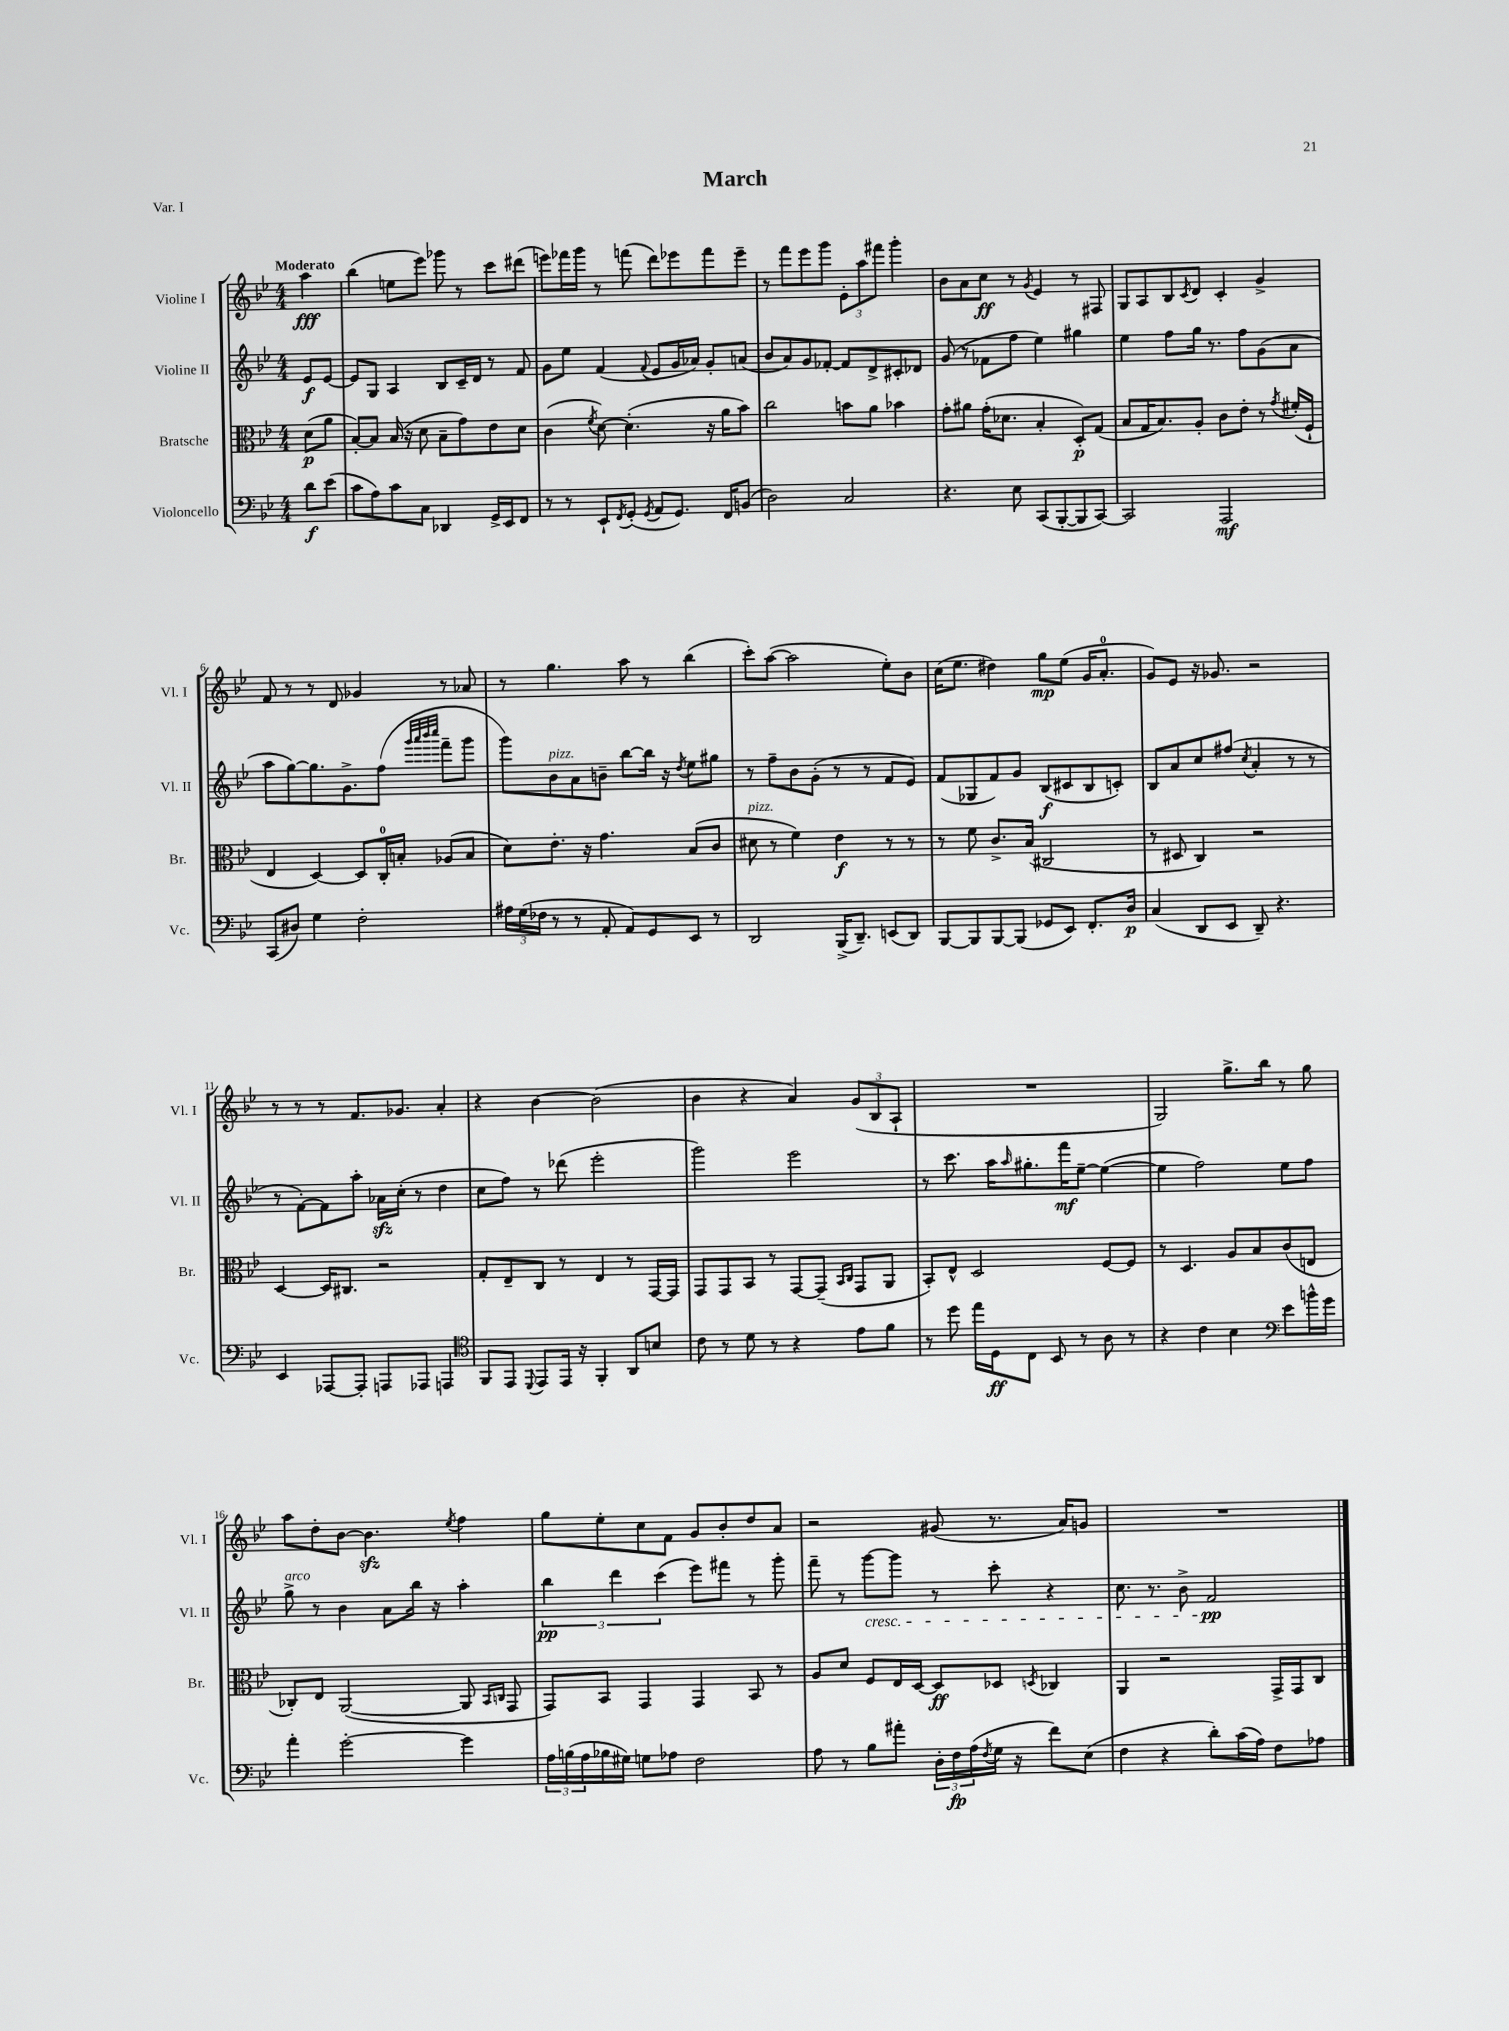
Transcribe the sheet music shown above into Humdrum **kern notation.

**kern	**kern	**kern	**kern
*staff4	*staff3	*staff2	*staff1
*clefF4	*clefC3	*clefG2	*clefG2
*k[b-e-]	*k[b-e-]	*k[b-e-]	*k[b-e-]
*M4/4	*M4/4	*M4/4	*M4/4
8d	(8d	8e-	4aa
(8e-	8a	[8e-	.
=	=	=	=
8c	[8B-')	8e-]	(4bb-
8A)	8B-]	8G	.
8c	(16B-	4A	8ee
.	16r	.	.
8C	8d	.	8eee-)
4DD-	8B-~	8B-	8ggg-
.	8g)	16c~	8r
.	.	16d	.
16GG^	8e-	8r	8ccc
16EE-	.	.	.
8FF	8d	8f	(8ddd#
=	=	=	=
8r	(4c	8g	8eee)
8r	.	8ee-	16fff-
.	.	.	16ggg
.	8qf	.	.
8EE-`	[8d)	(4f	8r
8qFF	.	.	.
(8GG'	(4.d']	.	(8fff
8qGG	.	8qqf	.
8AA	.	8e-	8ddd)
8.GG)	.	16g	8eee-
.	.	16a-)	.
.	16r	8g'	8fff
16FF	16a	.	.
(8BB	8b-)	(8a	8eee-~
=	=	=	=
2D)	2cc	8b-	8r
.	.	8a)	8fff
.	.	8g	8eee-
.	.	[8f-'	8ggg
2C	8b	8f-]	12e-'
.	.	.	12aa
.	8a	8d^	.
.	.	.	12fff#
.	4b-	8c#'	4ggg'
.	.	8d-	.
=	=	=	=
4.r	8g'	(8g	8b-
.	8a#	8r	8a
.	(16g'	8f-	8cc
.	8.d-	.	.
8E-	.	8ff	8r
.	.	.	8qg
(8CC	4B-'	4ee-)	4e-
[8BBB-'	.	.	.
8BBB-]	8D')	4gg#	8r
[8CC)	(8G	.	8F#
=	=	=	=
2CC]	8B-	4ee-	8G
.	16G	.	8A
.	8.B-)	.	.
.	.	8ff	8B-
.	.	.	8qc
.	8A'	16gg	8d
.	.	8.r	.
2AAA	8c	.	4c'
.	8e-'	8ff	.
.	8r	(8g	4g^
.	8qg	.	.
.	(16f#'	8a	.
.	16F`	.	.
=	=	=	=
(8CC	4E-	8aa	8f
8D#)	.	[8gg)	8r
4G	[4D)	8.gg]	8r
.	.	.	8d
.	.	8.g^	.
2F'	8D]	.	4g-
.	16C'	(8ff	.
.	16B'	.	.
.	.	32qqggg	.
.	.	32qqaaa	.
.	.	32qqbbb-	.
.	.	32qqcccc	.
.	(8A-	8fff~	8r
.	8B	8ggg	8a-
=	=	=	=
24A#	8d)	8ggg)	8r
(24G	.	.	.
24F-	.	.	.
8r	8.e-'	8b-	4.gg
8r	.	8a	.
.	16r	.	.
8AA'	4.g	8b~	.
8AA)	.	[8bb-	8aa
8GG	.	16bb-]	8r
.	.	16r	.
.	.	8qdd	.
8EE-	(8B-	8ee-	(4bb-
8r	8c	8gg#	.
=	=	=	=
2DD	8d#	8r	8ccc')
.	8r	8ff~	([8aa
.	4f)	8b-	2aa]
.	.	(8g'	.
(16BBB-^	4e-	8r	.
8.DD~)	.	.	.
.	.	8r	.
(8EE	8r	8f	8ee-')
8DD)	8r	8e-)	8b-
=	=	=	=
[8BBB-	8r	(8f	(16cc
.	.	.	8.ee-
8BBB-]	8f	8G-	.
[8BBB-	8.c^	8f)	4dd#)
(8BBB-]	.	8g	.
.	(16B-	.	.
8GG-	2C#	(8B-	8gg
8EE-)	.	8c#	(8ee-
8.FF'	.	8B-	16g
.	.	.	8.a'
.	.	8c')	.
16D	.	.	.
=	=	=	=
(4C	8r	8B-	8g)
.	8D#	8a	8e-
8DD	4C)	8cc	16r
.	.	.	8.g-
8EE-	.	(8ff#	.
.	.	8qcc	.
8DD~)	2r	4a'	2r
4.r	.	.	.
.	.	8r	.
.	.	8r	.
=	=	=	=
4EE-	[4D	8r	8r
.	.	[8f')	8r
[8AAA-	16D]	8f]	8r
.	8.C#	.	.
8AAA-']	.	8aa'	8.f
8AAA	2r	16a-	.
.	.	(16cc'	8.g-
8AAA-	.	8r	.
4AAA	.	4dd	4a'
=	=	=	=
*clefC4	*	*	*
8FF	8G'	8cc	4r
8EE-	8E-~	8ff)	.
8qqDD	.	.	.
8EE-	8C	8r	[4b-
16EE-	8r	(8ddd-	.
16r	.	.	.
4FF'	4E-	2eee-'	(2b-]
8AA	8r	.	.
8B	[16GG	.	.
.	16GG]	.	.
=	=	=	=
8c	8GG	2ggg)	4b-
8r	8GG	.	.
8d	8BB-	.	4r
8r	8r	.	.
4r	[8GG	2eee-	4a)
.	(8GG~]	.	.
.	16qqBB-	.	.
.	16qqC	.	.
8e-	8GG	.	(12g
.	.	.	12B-
8f	8AA	.	.
.	.	.	12A`
=	=	=	=
8r	8BB-')	8r	1r
8dd	8E-^^	8.ccc	.
16ee-	2D	.	.
16D	.	16aa	.
.	.	16qqaa	.
8C	.	8.gg#'	.
8BB-	.	.	.
.	.	16fff	.
8r	.	[8ee-~	.
8A	[8F	(4ee-_	.
8r	8F]	.	.
=	=	=	=
4r	8r	4ee-]	2G)
.	4.D	.	.
4c	.	2ff)	.
4B-	8A	.	8.gg^
.	8B-	.	.
.	.	.	16bb-
*clefF4	*	*	*
8e-	(8c	8ee-	8r
16b^^	8E	8ff	8gg
16g	.	.	.
=	=	=	=
4a'	8C-')	8gg^	8aa
.	8E-	8r	8dd'
[2g'	([2AA	4b-	[8b-
.	.	.	4.b-]
.	.	8a	.
.	.	16bb-	.
.	.	16r	.
.	.	.	8qee-
4g]	8AA]	4aa'	4ff
.	16qqBB-	.	.
.	16qqC	.	.
.	8GG	.	.
=	=	=	=
24A	8GG)	6bb-	8gg
(24B	.	.	.
24A	.	.	.
16B-	8BB-	.	8ee-'
.	.	6ddd	.
16G#)	.	.	.
8G	4GG	.	8cc
.	.	(6ccc	.
8A-	.	.	8f
2F	4GG	8eee-)	8g
.	.	8fff#	8b-'
.	8BB-	8r	8dd
.	8r	8ggg'	8a
=	=	=	=
8A	8A	8fff~	2r
8r	8d	8r	.
8B-	8F	[8ggg	.
8a#'	16E-	8ggg]	.
.	[16D	.	.
24D'	8D]	8r	(8g#
24F	.	.	.
(24A	.	.	.
8qF	.	.	.
16G	8D-	8ccc'	8.r
16r	.	.	.
.	8qD	.	.
8f)	4C-	4r	.
.	.	.	16a)
(8E-	.	.	8g
=	=	=	=
4F	4AA	8.cc	1r
.	.	8.r	.
4r	2r	.	.
.	.	8b-^	.
8d')	.	2f	.
(16c	.	.	.
16A)	.	.	.
8F	16GG^	.	.
.	16GG	.	.
8A-	8C	.	.
==	==	==	==
*-	*-	*-	*-
